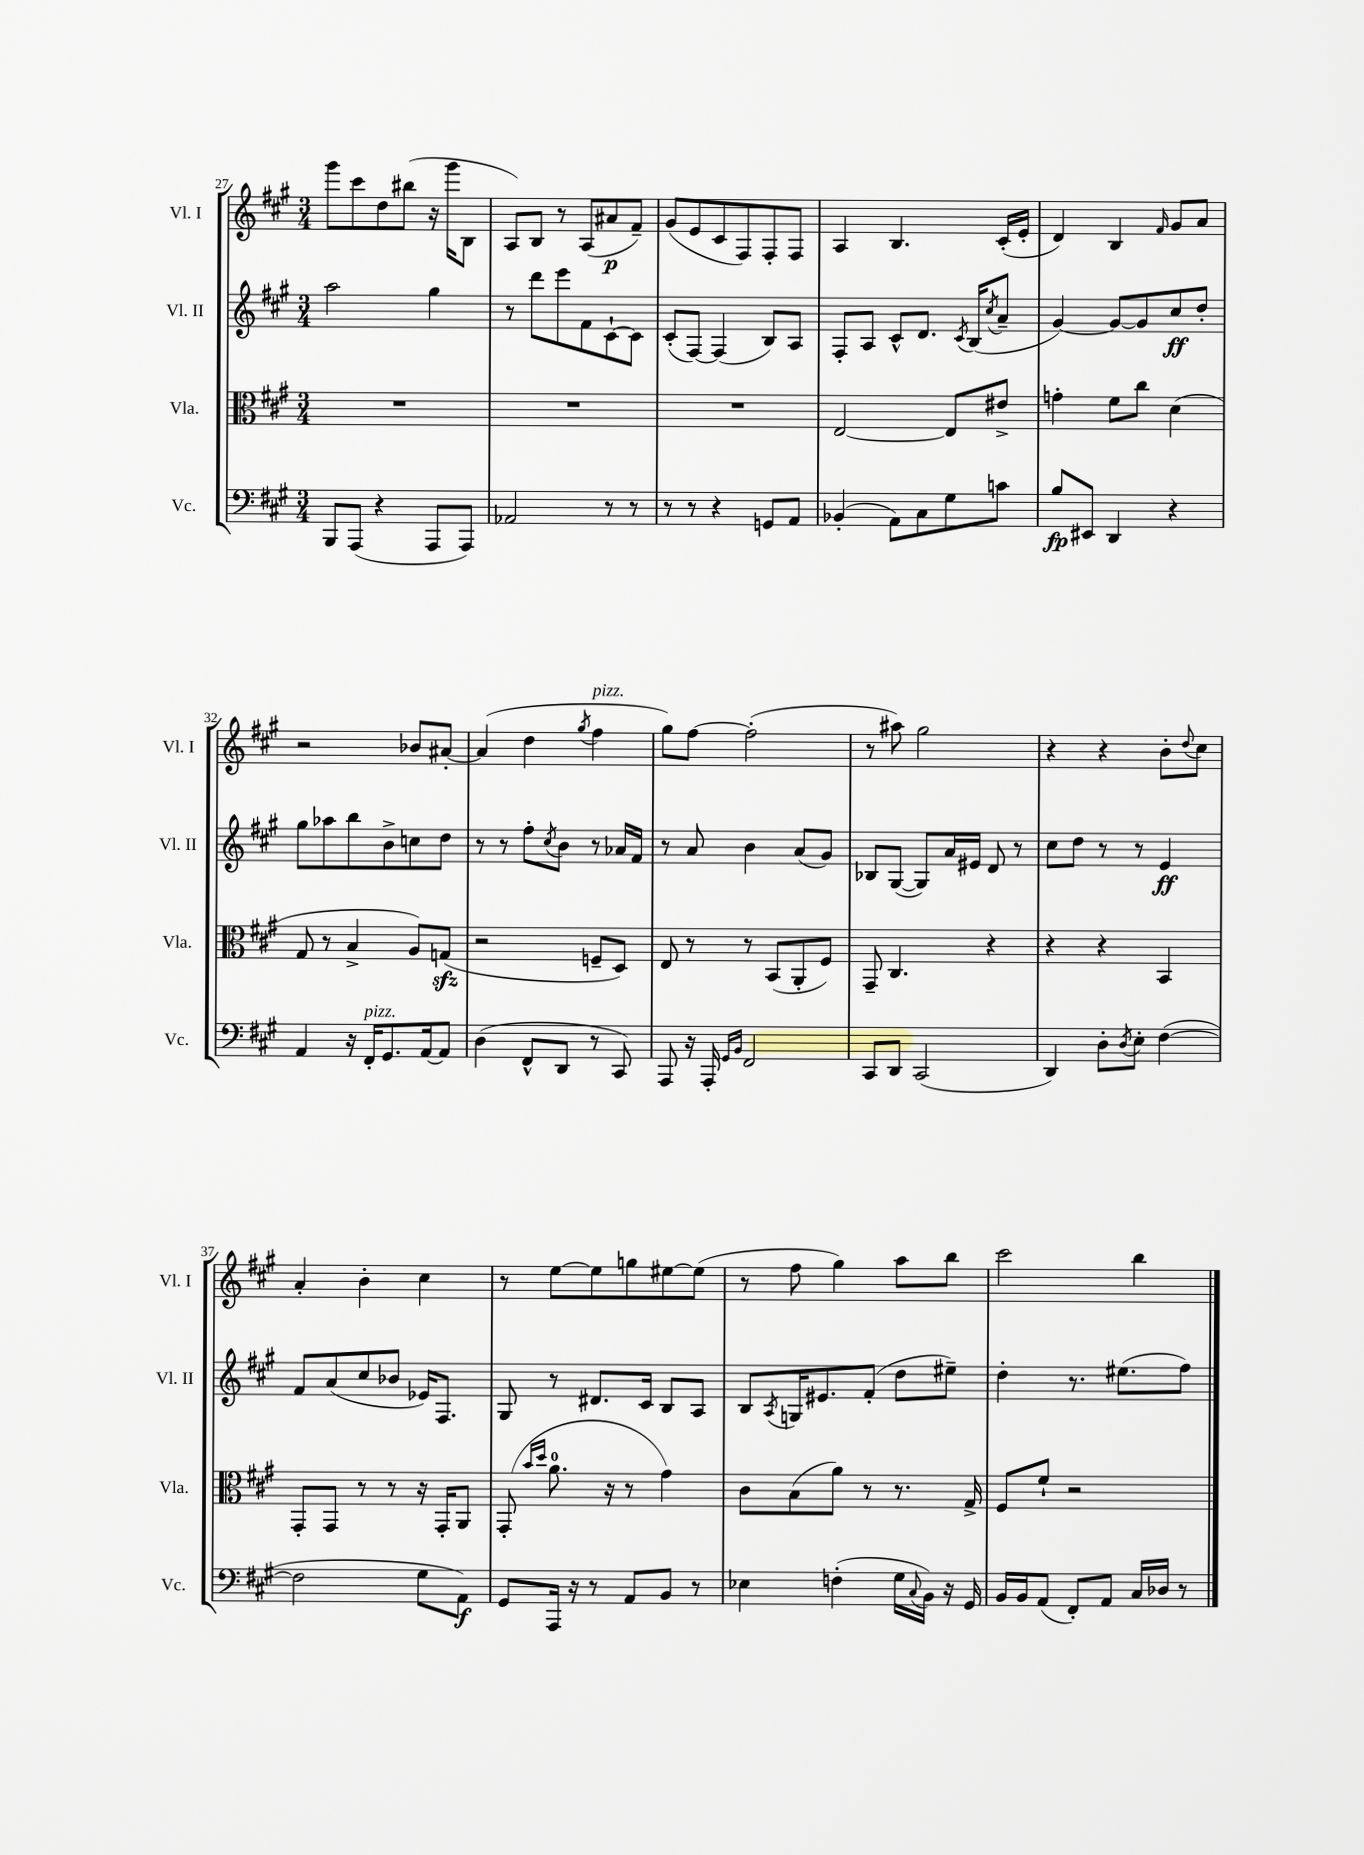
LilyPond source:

<<
\new StaffGroup <<
\new Staff = "s0" \with { instrumentName = "Vl. I" shortInstrumentName = "Vl. I" } {
    \clef treble \key a \major \numericTimeSignature \time 3/4
    gis'''8 cis'''8 d''8 bis''8( r16 gis'''16 b8 |
    a8) b8 r8 a8( ais'8\p fis'8--) |
    gis'8( e'8 cis'8 fis8) fis8-. fis8 |
    a4 b4. cis'16-.( e'16-. |
    d'4) b4 \grace { fis'16 } gis'8 a'8 |
    r2 bes'8 ais'8~-. |
    ais'4( d''4 \acciaccatura { gis''8 } fis''4^\markup { \italic "pizz." } |
    gis''8) fis''8~ fis''2-.( |
    r8 ais''8) gis''2 |
    r4 r4 b'8-. \appoggiatura { d''8 } cis''8 |
    a'4-. b'4-. cis''4 |
    r8 e''8~ e''8 g''8 eis''8~ eis''8( |
    r8 fis''8 gis''4) a''8 b''8 |
    cis'''2 b''4 \bar "|." |
}
\new Staff = "s1" \with { instrumentName = "Vl. II" shortInstrumentName = "Vl. II" } {
    \clef treble \key a \major \numericTimeSignature \time 3/4
    a''2 gis''4 |
    r8 d'''8 e'''8 fis'8 cis'8~-! cis'8 |
    cis'8-.( fis8~) fis4( b8) a8 |
    fis8-. a8 cis'8-^ d'8. \acciaccatura { cis'8 } b16( \acciaccatura { cis''8 } a'8-- |
    gis'4~) gis'8~ gis'8 cis''8\ff d''8-. |
    gis''8 aes''8 b''8 b'8-> c''8 d''8 |
    r8 r8 fis''8-. \acciaccatura { cis''8 } b'8 r8 aes'16 fis'16 |
    r8 a'8 b'4 a'8( gis'8) |
    bes8 gis8~( gis8) a'16 eis'16 d'8 r8 |
    cis''8 d''8 r8 r8 e'4\ff |
    fis'8 a'8( cis''8 bes'8 ees'16) fis8. |
    gis8 r8 dis'8. cis'16 b8 a8 |
    b8 \acciaccatura { a8 } g16 eis'8. fis'8-.( d''8 eis''8--) |
    d''4-. r8. eis''8.( fis''8) \bar "|." |
}
\new Staff = "s2" \with { instrumentName = "Vla." shortInstrumentName = "Vla." } {
    \clef alto \key a \major \numericTimeSignature \time 3/4
    R2. |
    R2. |
    R2. |
    e2~ e8 eis'8-> |
    g'4-. fis'8 cis''8 d'4( |
    gis8 r8 b4-> a8) g8\sfz( |
    r2 f8-- d8) |
    e8 r8 r8 b,8( a,8-. fis8) |
    gis,8-- cis4. r4 |
    r4 r4 b,4 |
    gis,8-. gis,8 r8 r8 r16 gis,16-. a,8 |
    gis,8-.( \grace { b'16 d''16 } a'8.-0 r16 r8 gis'4) |
    cis'8 b8( a'8) r8 r8. gis16-> |
    fis8 fis'8-! r2 \bar "|." |
}
\new Staff = "s3" \with { instrumentName = "Vc." shortInstrumentName = "Vc." } {
    \clef bass \key a \major \numericTimeSignature \time 3/4
    b,,8 a,,8( r4 a,,8 a,,8) |
    aes,2 r8 r8 |
    r8 r8 r4 g,8 a,8 |
    bes,4-.( a,8) cis8 gis8 c'8 |
    b8\fp eis,8 d,4 r4 |
    a,4 r16 fis,16-.^\markup { \italic "pizz." } gis,8. a,16~ a,8 |
    d4( fis,8-^ d,8 r8 cis,8) |
    a,,8 r16 a,,16-. \grace { gis,16 b,16 } fis,2 |
    cis,8 d,8 cis,2( |
    d,4) d8-. \acciaccatura { d8 } e8-. fis4~( |
    fis2 gis8 a,8\f) |
    gis,8 a,,16 r16 r8 a,8 b,8 r8 |
    ees4 f4-.( gis16 \appoggiatura { cis8 } b,16) r16 gis,16 |
    b,16 b,16 a,8( fis,8-.) a,8 cis16 des16 r8 \bar "|." |
}
>>
>>
\layout { \context { \Score currentBarNumber = #27 } }
